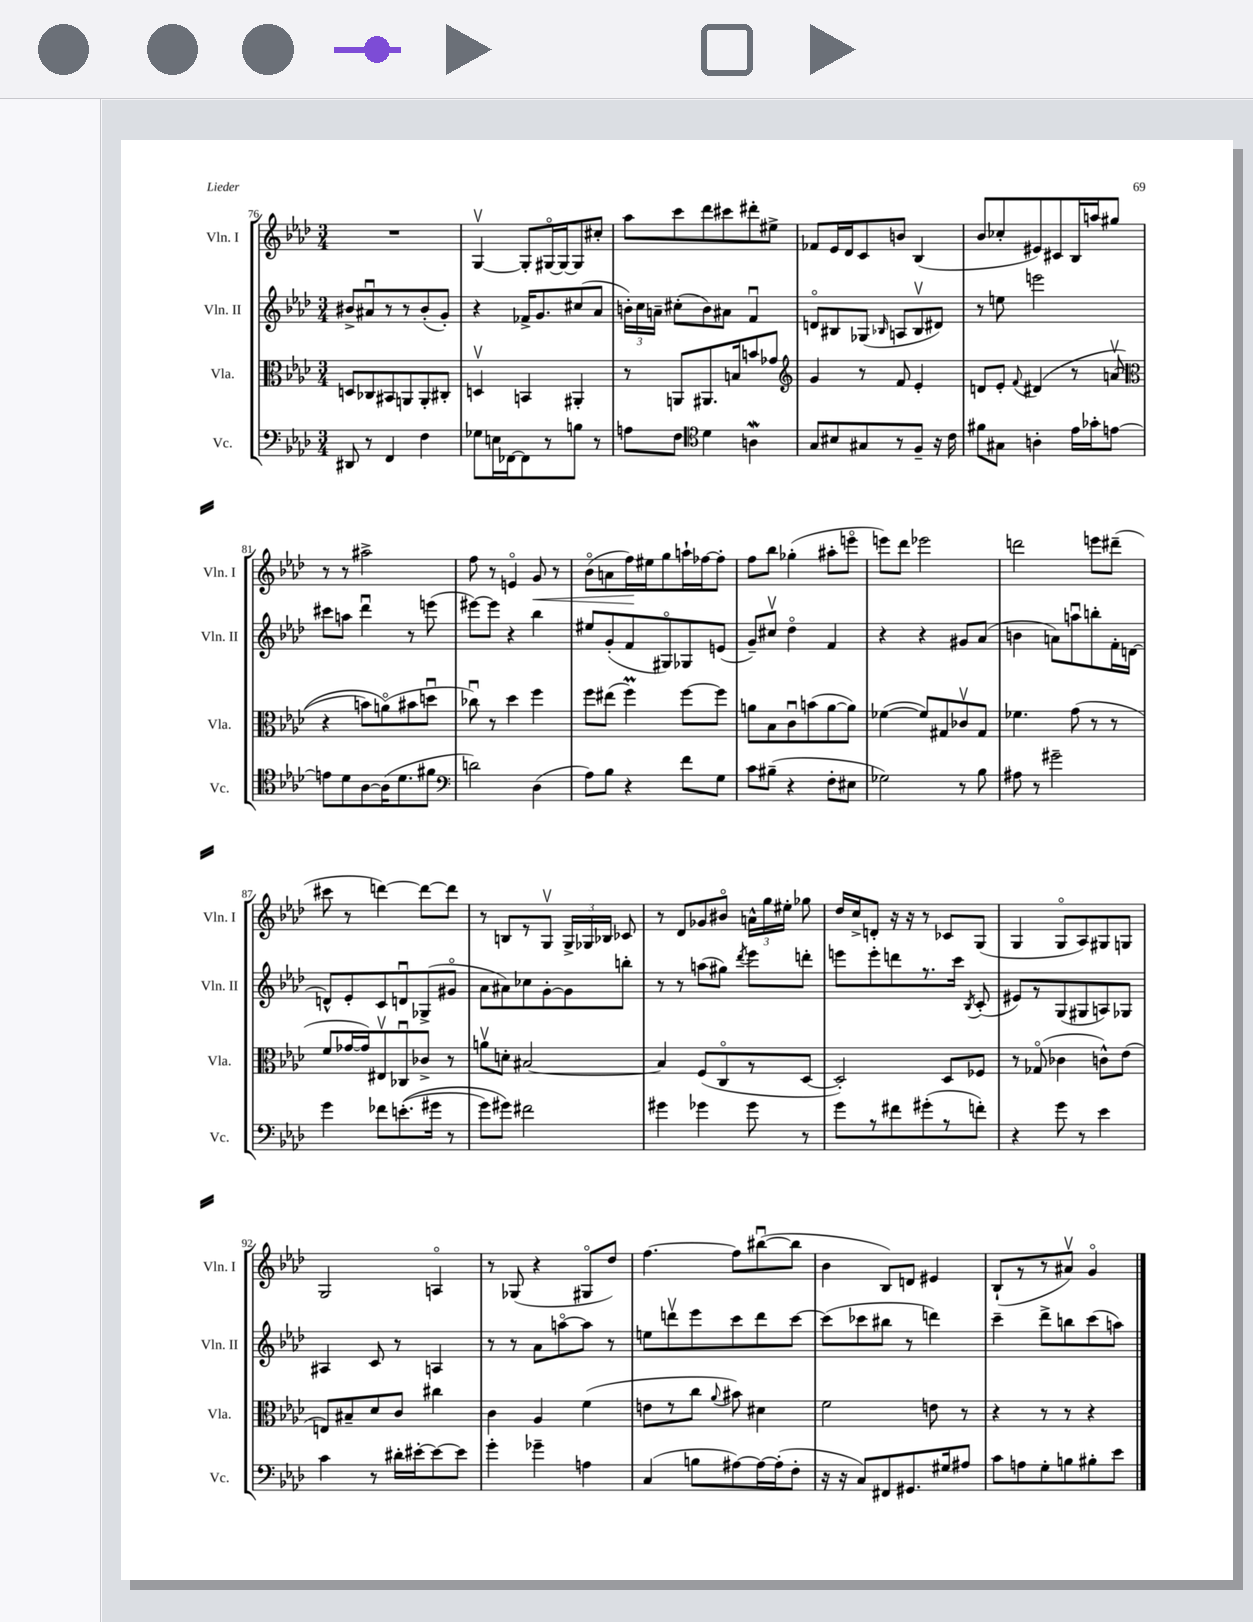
<<
\new StaffGroup <<
\new Staff = "s0" \with { instrumentName = "Vln. I" shortInstrumentName = "Vln. I" } {
    \clef treble \key aes \major \numericTimeSignature \time 3/4
    \autoBeamOff R2. |
    g4~\upbow g8[-. gis16~\flageolet gis16~ gis8 cis''8]-. |
    aes''8[ c'''8 des'''8 cis'''8 dis'''8-. eis''8]-> |
    fes'8[ ees'16 des'16 c'8 b'8] bes4( |
    bes'8[ ces''8-. eis'8) cis'8 bes16 a''16 gis''8] |
    r8 r8 ais''2-> |
    f''8 r8 e'4\flageolet g'8\< r8 |
    bes'8[\flageolet( a'8 f''16\!) eis''16 g''8 a''16-! fes''16~ fes''8]-. |
    f''8[ bes''8] ges''4-.( ais''8[-. e'''8]\flageolet |
    e'''8[) des'''8] ees'''2 |
    d'''2 e'''8[ dis'''8]--( |
    cis'''8 r8 d'''4~) d'''8[~ d'''8] |
    r8 b8[ r8 g8]\upbow \tuplet 3/2 { g16[-> ges16 bes16] } ces'8 |
    r8 des'8[ ges'8 bis'8]\flageolet \tuplet 3/2 { a'16[-^ g''16 eis''16]-. } ges''8 |
    des''16[ c''16-> d'8]-. r16 r16 r8 ces'8[ g8]( |
    g4 g8[\flageolet aes8) gis8 g8] |
    g2 a4\flageolet |
    r8 ges8( r4 gis8[\flageolet des''8]) |
    f''4.~ f''8[ bis''8~\downbow( bis''8] |
    bes'4 bes8[) d'8] eis'4 |
    bes8[-!( r8 r8 ais'8]\upbow) g'4\flageolet \bar "|." |
}
\new Staff = "s1" \with { instrumentName = "Vln. II" shortInstrumentName = "Vln. II" } {
    \clef treble \key aes \major \numericTimeSignature \time 3/4
    \autoBeamOff bis'8[-> ais'8\downbow r8 r8 bis'8-.( g'8]-.) |
    r4 fes'16[-> g'8. cis''8( aes'8] |
    \tuplet 3/2 { b'16[-.) c''16 a'16]-- } cis''8[-.( b'8) ais'8] f'4\downbow |
    d'8[\flageolet bis8 ges8]( \grace { bes16 } a8[ bes8\upbow dis'8]) |
    r8 e''8 e'''2 |
    cis'''8[ a''8] des'''4\downbow r8 e'''8( |
    eis'''8[~) eis'''8] r4 bes''4 |
    eis''8[ g'8-.( f'8 gis8\flageolet) ges8 e'8]( |
    g'8[--) cis''8]\upbow des''4\flageolet f'4 |
    r4 r4 gis'8[ aes'8]( |
    b'4 a'8[) a''8\downbow b''8-. f'16-. d'16]~ |
    d'8[-^ ees'8-. c'8 d'8\downbow ges8->( gis'8]\flageolet |
    aes'8[ ais'8) ces''8 g'8~-. g'8 b''8]-. |
    r8 r8 a''8[( gis''8]) \acciaccatura { des'''8 } ees'''8[ d'''8]-. |
    e'''8[ e'''8-. d'''8 r8. c'''16] \acciaccatura { bes8 } c'8-.( |
    eis'8[) r8 g8( gis8 a8) ges8] |
    ais4 c'8 r8 a4 |
    r8 r8 aes'8[ a''8~\flageolet a''8] r8 |
    e''8[ d'''8\upbow ees'''8 c'''8 d'''8 c'''8]~ |
    c'''8[( ces'''8 bis''8] r8 d'''4) |
    c'''4-- des'''8[-> b''8 c'''8( a''8]) \bar "|." |
}
\new Staff = "s2" \with { instrumentName = "Vla." shortInstrumentName = "Vla." } {
    \clef alto \key aes \major \numericTimeSignature \time 3/4
    \autoBeamOff d8[ ces8 bis,8 a,8 a,8-. cis8]-. |
    d4\upbow b,4 ais,4-. |
    r8 a,8[ ais,8. b16 b'8 ges'8] |
    \clef treble g'4 r8 f'8 ees'4-. |
    d'8[ ees'8]-. \appoggiatura { f'8 } dis'4\( r8 a'8\upbow( |
    \clef alto r4 b'8[) a'8\flageolet(\) bis'8 d''8]\downbow |
    ces''8\downbow) r8 des''4 f''4 |
    f''8[ eis''8]( f''4\prall) f''8[~ f''8] |
    a'8[ bes8 c'8\downbow b'8( a'8~ a'8]) |
    fes'4~( fes'8[) gis8 ces'8\upbow gis8] |
    fes'4. g'8( r8 r8 |
    f'8[ ges'16~ ges'16) eis8\upbow ces8\downbow ces'8]-> r8 |
    a'8[\upbow d'8]-. bis2~ |
    bis4 f8[( c8\flageolet r8 des8]~ |
    des2-.) des8[ fes8] |
    r8 ges8\flageolet( ces'4 c'8[-^) ees'8]( |
    e8[) bis8-- des'8 c'8] cis''4 |
    c'4 aes4 f'4( |
    e'8[ r8 c''8] \appoggiatura { aes'8 } bis'8) dis'4 |
    f'2 e'8 r8 |
    r4 r8 r8 r4 \bar "|." |
}
\new Staff = "s3" \with { instrumentName = "Vc." shortInstrumentName = "Vc." } {
    \clef bass \key aes \major \numericTimeSignature \time 3/4
    \autoBeamOff dis,8 r8 f,4 f4 |
    ges8[ e16 fes,16~ fes,8 r8 b8] r8 |
    a8[ f8] \clef tenor des'4 a4\mordent |
    g8[ bis8 gis8 r8 f8]-- r16 c'16 |
    fis'8[ gis8] a4-. ees'16[ ges'16-. e'8]~ |
    e'8[ des'8 aes8~ aes16( des'8. fis'8] |
    \clef bass d'2) des4( |
    aes8[) bes8] r4 f'8[ g8] |
    c'8[ bis8]--( r4 f8[-. eis8] |
    ges2) r8 bes8 |
    ais8 r8 gis'2-- |
    g'4 fes'8[ e'8.-.(\( gis'16] r8 |
    g'8[) gis'8]\) fis'2 |
    gis'4 ges'4 ges'8 r8 |
    g'8[ r8 fis'8 gis'8-.( r8 f'8]-.) |
    r4 g'8 r8 ees'4 |
    c'4 r8 dis'16[-. eis'16~-. eis'8~ eis'8] |
    g'4-. ges'4-- a4 |
    c4( b8[ ais8~) ais16~ ais16-.( f8]-. |
    r16 r16 c8[) fis,8 gis,8. gis16 ais8] |
    c'8[ a8 g8-. b8 bis8-. ees'8] \bar "|." |
}
>>
>>
\layout { \context { \Score currentBarNumber = #76 } }
